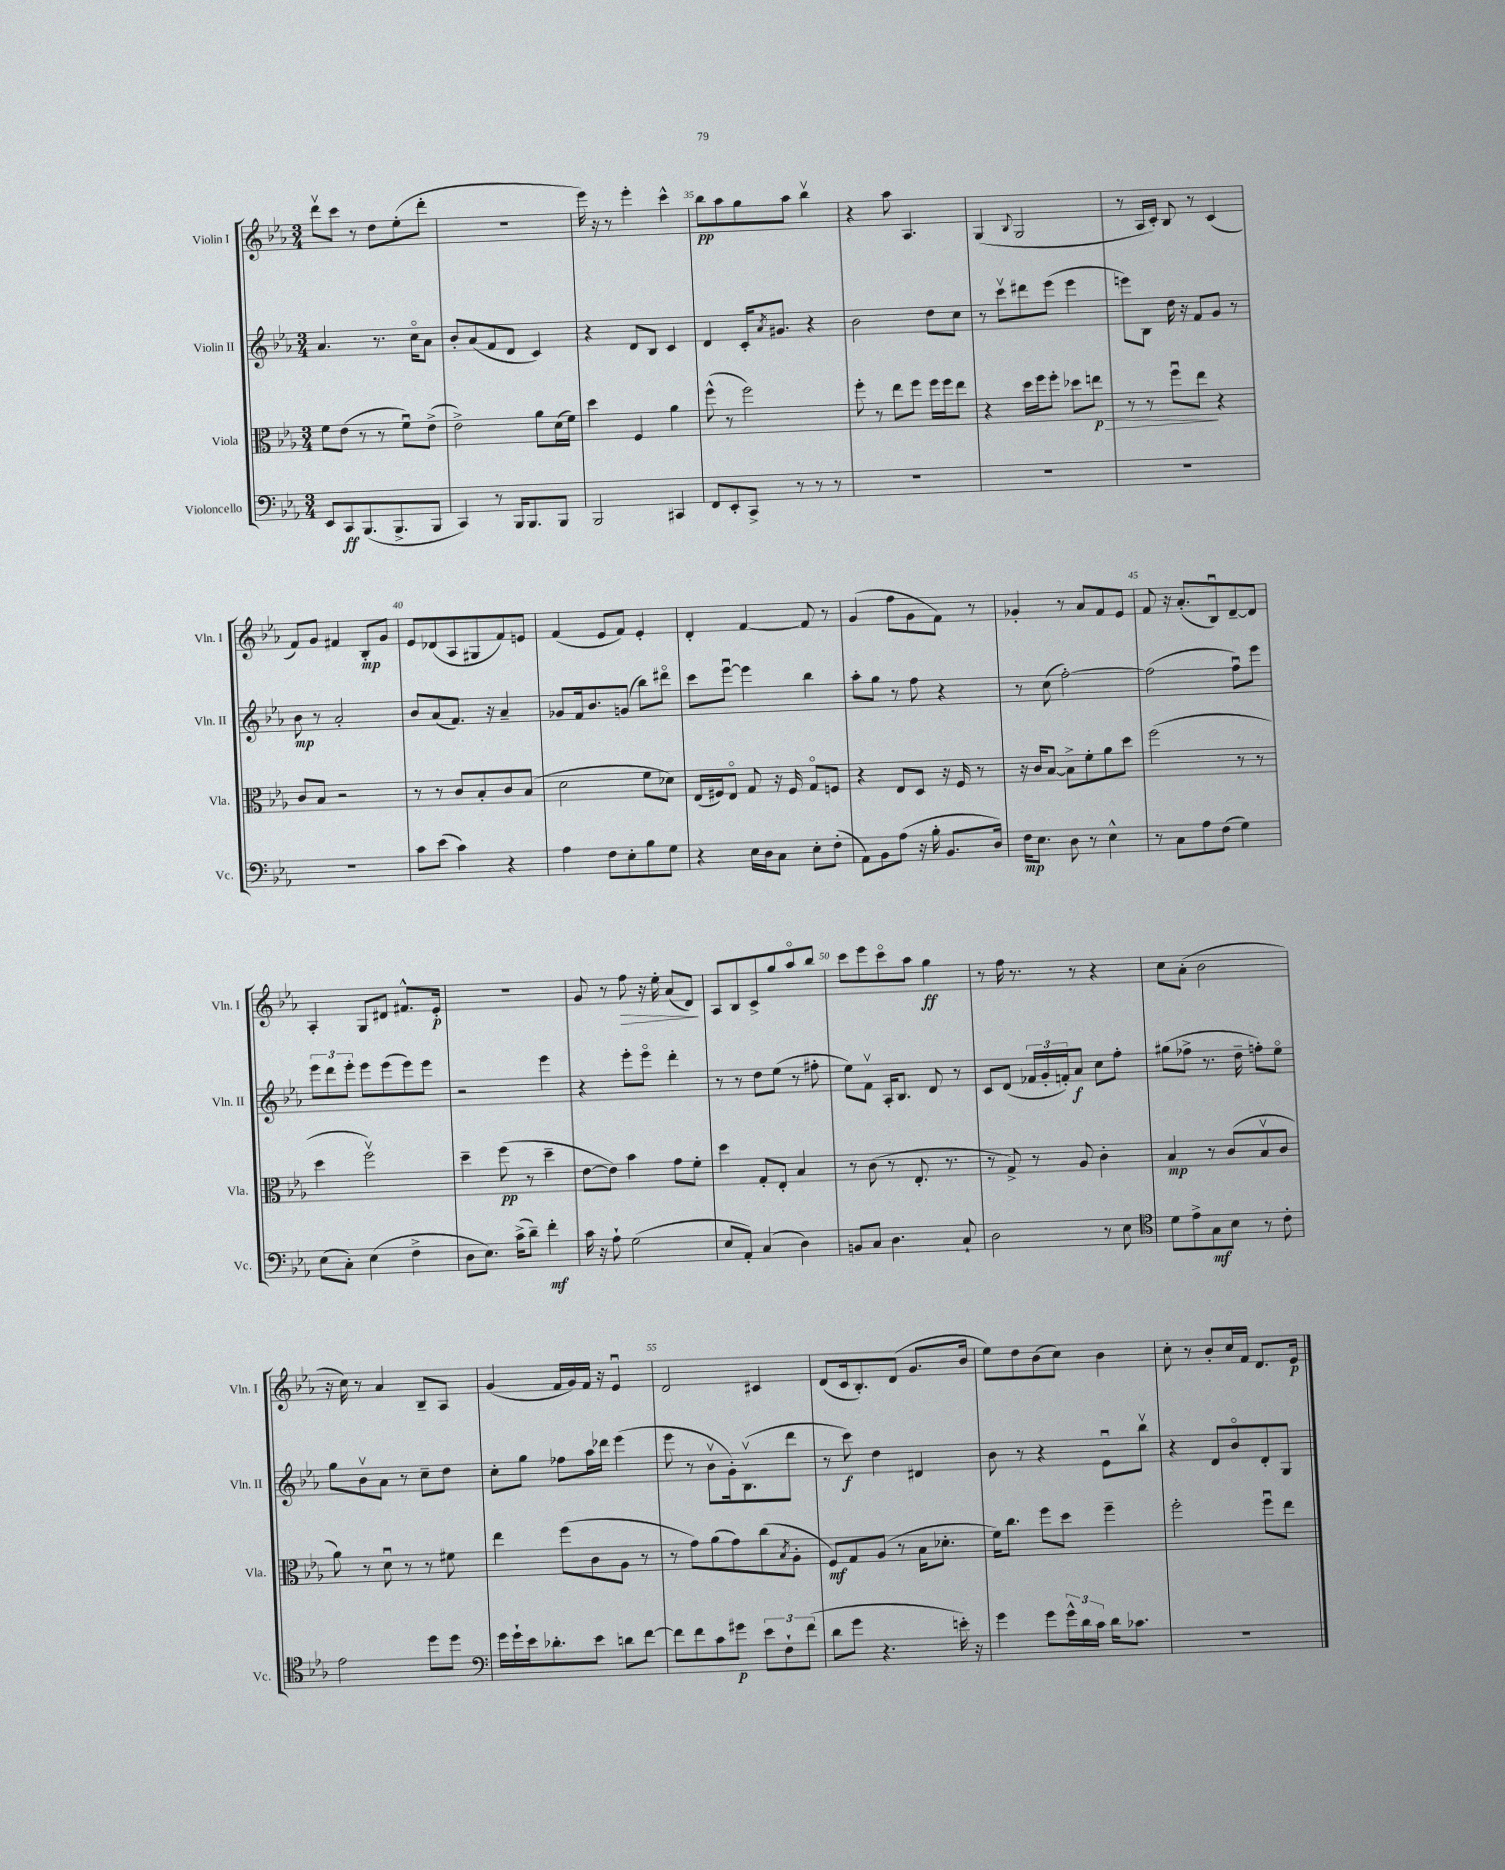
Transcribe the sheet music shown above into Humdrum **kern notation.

**kern	**dynam	**kern	**dynam	**kern	**dynam	**kern	**dynam
*part4	*part4	*part3	*part3	*part2	*part2	*part1	*part1
*staff4	*staff4	*staff3	*staff3	*staff2	*staff2	*staff1	*staff1
*I"Violoncello	*	*I"Viola	*	*I"Violin II	*	*I"Violin I	*
*I'Vc.	*	*I'Vla.	*	*I'Vln. II	*	*I'Vln. I	*
*clefF4	*	*clefC3	*	*clefG2	*	*clefG2	*
*k[b-e-a-]	*	*k[b-e-a-]	*	*k[b-e-a-]	*	*k[b-e-a-]	*
*M3/4	*	*M3/4	*	*M3/4	*	*M3/4	*
=32	=32	=32	=32	=32	=32	=32	=32
8EE-/L	.	8f\L	.	4.a-/	.	8dddv\L	.
8CC/	ff	(8e-\J	.	.	.	8ccc\J	.
(8.BBB-/	.	8r	.	.	.	8r	.
.	.	8r	.	8.r	.	8dd\L	.
8.BBB-^/	.	.	.	.	.	.	.
.	.	8fu\L)	.	.	.	(8ee-'\	.
.	.	.	.	16cc\KL	.	.	.
8BBB-/J	.	(8e-^\J	.	8a-\J	.	8ddd'\J	.
=33	=33	=33	=33	=33	=33	=33	=33
4CC/)	.	2e-^\)	.	8b-'/L	.	2.r	.
.	.	.	.	(8a-/	.	.	.
8r	.	.	.	8f/	.	.	.
16BBB-/KL	.	.	.	8d/J	.	.	.
8.BBB-/	.	.	.	.	.	.	.
.	.	8a-\L	.	4c/)	.	.	.
8BBB-/J	.	(16d\L	.	.	.	.	.
.	.	16f\JJ)	.	.	.	.	.
=34	=34	=34	=34	=34	=34	=34	=34
2BBB-/	.	4dd\	.	4r	.	16eee-\)	.
.	.	.	.	.	.	16r	.
.	.	.	.	.	.	8r	.
.	.	4F/	.	8d/L	.	4eee-'\	.
.	.	.	.	8B-/J	.	.	.
4CC#X/	.	4a-\	.	4c/	.	4ccc^^\	.
=35	=35	=35	=35	=35	=35	=35	=35
8FF/L	.	(8ff^^\	.	4d/	.	8bb-\L	pp
8EE-'/	.	8r	.	.	.	8aa-\	.
8CC^/J	.	2ff\)	.	16c'/KL	.	8gg\	.
.	.	.	.	8qa-/	.	.	.
.	.	.	.	8.g#X/J	.	.	.
8r	.	.	.	.	.	8aa-\J	.
8r	.	.	.	4r	.	4bb-v\	.
8r	.	.	.	.	.	.	.
=36	=36	=36	=36	=36	=36	=36	=36
2.r	.	8ff'\	.	2b-\	.	4r	.
.	.	8r	.	.	.	.	.
.	.	8ee-\L	.	.	.	8aa-\	.
.	.	8ff\J	.	.	.	4.A-/	.
.	.	16ff\LL	.	8dd\L	.	.	.
.	.	16ff\J	.	.	.	.	.
.	.	8ee-\J	.	8cc\J	.	.	.
=37	=37	=37	=37	=37	=37	=37	=37
2.r	.	4r	.	8r	.	(4G/	.
.	.	.	.	8cccv\L	.	.	.
.	.	.	.	.	.	8qqB-/	.
.	.	16dd\LL	.	8ddd#X\	.	2G/	.
.	.	16ff\J	.	.	.	.	.
.	.	8ff'\J	.	(8eee-\J	.	.	.
.	.	8dd-X\L	.	4eee-\	.	.	.
!	!	!	!LO:HP:b	!	!	!	!
.	.	8een\J	> p	.	.	.	.
=38	=38	=38	=38	=38	=38	=38	=38
2.r	.	8r	.	8eeen\L)	.	8r	.
.	.	8r	.	8B-\J	.	16A-/LL	.
.	.	.	.	.	.	16c'/JJ)	.
.	.	8ffu\L	.	16dd\	.	8B-/	.
.	.	.	.	16r	.	.	.
.	.	8ee-\J	.	8f/L	.	8r	.
.	.	4r	]	8g/J	.	(4c/	.
.	.	.	.	8r	.	.	.
!!LO:LB:g=z
=39	=39	=39	=39	=39	=39	=39	=39
2.r	.	8c/L	.	8b-\	mp	8f/L)	.
.	.	8B-/J	.	8r	.	8g/J	.
.	.	2r	.	2a-'/	.	4f#X/	.
.	.	.	.	.	.	8B-'/L	mp
.	.	.	.	.	.	8g/J	.
=40	=40	=40	=40	=40	=40	=40	=40
8c\L	.	8r	.	8b-/L	.	8e-/L	.
(8e-\J	.	8r	.	(8a-/	.	(8d-X/	.
4c\)	.	8c/L	.	8.f/J)	.	8A-/	.
.	.	8B-'/	.	.	.	8G#X/	.
.	.	.	.	16r	.	.	.
4r	.	8c/	.	4a-~/	.	8f/)	.
.	.	(8B-/J	.	.	.	8en/J	.
=41	=41	=41	=41	=41	=41	=41	=41
4A-\	.	2d\	.	8g-X/L	.	(4f/	.
.	.	.	.	16f/k	.	.	.
.	.	.	.	8.b-/	.	.	.
8F\L	.	.	.	.	.	8e-/L	.
8E-'\	.	.	.	(8gn/J	.	8f/J)	.
8B-\	.	8f\L	.	8bb-\L)	.	4e-'/	.
8G\J	.	8d-X\J)	.	8ddd#X\J	.	.	.
=42	=42	=42	=42	=42	=42	=42	=42
4r	.	(16E-/LL	.	8ccc\L	.	4d'/	.
.	.	16F#X/J)	.	.	.	.	.
.	.	8E-/J	.	[8eee-u\J	.	.	.
16E-\LL	.	8G/	.	4eee-\]	.	[4f/	.
16D\J	.	.	.	.	.	.	.
8C\J	.	16r	.	.	.	.	.
.	.	16F#/	.	.	.	.	.
8E-'\L	.	8G/L	.	4bb-\	.	8f/]	.
(8F'\J	.	8Fn/J	.	.	.	8r	.
=43	=43	=43	=43	=43	=43	=43	=43
8AA-\L)	.	4r	.	8aa-'\L	.	(4g/	.
8BB-\	.	.	.	8gg\J	.	.	.
(8A-\J	.	8E-/L	.	8r	.	8ff\L	.
16r	.	8D/J	.	8ff\	.	8g\	.
16B-'\	.	.	.	.	.	.	.
8.BB-/L	.	16r	.	4r	.	8f\J)	.
.	.	16F/	.	.	.	.	.
.	.	8r	.	.	.	8r	.
16D/Jk)	.	.	.	.	.	.	.
=44	=44	=44	=44	=44	=44	=44	=44
16F\KL	mp	16r	.	8r	.	4g-X'/	.
8.E-\J	.	16c/KL	.	.	.	.	.
.	.	[8B-/J	.	(8cc\	.	.	.
8D\	.	8B-^\L]	.	[2ff'\)	.	8r	.
8r	.	8f'\	.	.	.	8a-/L	.
4E-^^\	.	8a-\	.	.	.	8f/	.
.	.	8dd\J	.	.	.	8e-/J	.
=45	=45	=45	=45	=45	=45	=45	=45
8r	.	(2ff\	.	(2ff\]	.	8f/	.
8C\L	.	.	.	.	.	16r	.
.	.	.	.	.	.	(8.a-'/L	.
8A-\	.	.	.	.	.	.	.
(8F\J	.	.	.	.	.	8B-u/)	.
4G\)	.	8r	.	8ffu\L)	.	[8d~/	.
.	.	8r	.	8eee-\J	.	8d/J]	.
!!LO:LB:g=z
=46	=46	=46	=46	=46	=46	=46	=46
(8E-\L	.	4dd\	.	12eee-\L	.	4A-'/	.
.	.	.	.	12ddd\	.	.	.
8C'\J)	.	.	.	.	.	.	.
.	.	.	.	12eee-'\J	.	.	.
(4E-\	.	2ffv\)	.	8eee-\L	.	8G/L	.
.	.	.	.	(8eee-\	.	8d#X/J	.
4F^\	.	.	.	8eee-\)	.	8.f#X^^/L	.
.	.	.	.	8eee-\J	.	.	.
.	.	.	.	.	.	16e-'/Jk	p
=47	=47	=47	=47	=47	=47	=47	=47
8D\L	.	4dd~\	.	2r	.	2.r	.
8.E-\J)	.	.	.	.	.	.	.
.	.	(8ff\	pp	.	.	.	.
(16c^\KL	.	.	.	.	.	.	.
8d~\J)	.	8r	.	.	.	.	.
4f'\	mf	4dd~\	.	4eee-\	.	.	.
=48	=48	=48	=48	=48	=48	=48	=48
16c\	.	[8e-\L	.	4r	.	8g/	.
16r	.	.	.	.	.	.	.
8A-`\	.	8e-\J])	.	.	.	8r	.
!	!	!	!	!	!	!	!LO:HP:b
(2G\	.	4b-\	.	8eee-'\L	.	8ff\	>
.	.	.	.	8eee-\J	.	16r	.
.	.	.	.	.	.	16ee-'\	.
.	.	8g\L	.	4ddd'\	.	(8a-/L	.
.	.	8f'\J	.	.	.	8d/J)	.
.	.	.	.	.	.	.	]
=49	=49	=49	=49	=49	=49	=49	=49
8E-/L	.	4dd\	.	8r	.	8A-/L	.
8AA-'/J)	.	.	.	8r	.	8B-/	.
(4C/	.	8G'/L	.	8dd\L	.	8c^/	.
.	.	8E-'/J	.	(8ee-\J	.	8gg/	.
4D\)	.	4B-/	.	8r	.	8aa-/	.
.	.	.	.	8ff#X'\	.	8bb-/J	.
=50	=50	=50	=50	=50	=50	=50	=50
8BBn/L	.	8r	.	8ee-\L)	.	8ccc\L	.
8C/J	.	(8c\	.	8fv\J	.	8eee-\	.
4.D\	.	8r	.	16A-'/KL	.	8ccc\	.
.	.	.	.	8.B-/J	.	.	.
.	.	8.E-'/	.	.	.	8aa-\J	.
.	.	.	.	8d/	.	4gg\	ff
.	.	8.r	.	.	.	.	.
8C`/	.	.	.	8r	.	.	.
=51	=51	=51	=51	=51	=51	=51	=51
2D\	.	8r	.	8c/L	.	8r	.
.	.	8G^/)	.	(8d/J	.	16ff\	.
.	.	.	.	.	.	8.r	.
.	.	8r	.	24f-X/LL	.	.	.
.	.	.	.	24g'/	.	.	.
.	.	.	.	24fn'/J)	.	.	.
.	.	8A-/	.	8a-/J	f	8r	.
8r	.	4c'\	.	8cc\L	.	4r	.
8E-\	.	.	.	8ff'\J	.	.	.
=52	=52	=52	=52	=52	=52	=52	=52
*clefC4	*	*	*	*	*	*	*
8d\L	.	4B-/	mp	(8gg#X\L	.	8cc\L	.
8e-^\	.	.	.	8ff-X^\J	.	(8a-'\J	.
8G\	mf	8r	.	8.r	.	2b-\	.
8B-\J	.	(8c/L	.	.	.	.	.
.	.	.	.	16dd~\	.	.	.
8r	.	8B-v/	.	8ffn'\L)	.	.	.
8c'\	.	8c/J	.	8ee-\J	.	.	.
!!LO:LB:g=z
=53	=53	=53	=53	=53	=53	=53	=53
2e-\	.	8a-\)	.	8gg\L	.	16r	.
.	.	.	.	.	.	16cc\)	.
.	.	8r	.	8b-v\	.	8r	.
.	.	8du\	.	8a-\J	.	4a-/	.
.	.	8r	.	8r	.	.	.
8dd\L	.	8r	.	8cc~\L	.	8B-~/L	.
8dd\J	.	8f#X\	.	8dd\J	.	8A-/J	.
=54	=54	=54	=54	=54	=54	=54	=54
*clefF4	*	*	*	*	*	*	*
16g\LL	.	4ee-\	.	8cc'\L	.	(4g/	.
16g`\	.	.	.	.	.	.	.
16e-\J	.	.	.	8gg\J	.	.	.
8.d-X'\	.	.	.	.	.	.	.
.	.	(8ff\L	.	8ff-X\L	.	16f/LL	.
.	.	.	.	.	.	16g/)	.
8e-\J	.	8c\	.	16aa-\L	.	16f/JJ	.
.	.	.	.	16ddd-X\JJ	.	16r	.
8dn\L	.	8A-\J	.	(4eee-\	.	4e-u/	.
[8f\J	.	8r	.	.	.	.	.
=55	=55	=55	=55	=55	=55	=55	=55
8f\L]	.	8r	.	8eee-\	.	2d/	.
8f\	.	8g\L)	.	8r	.	.	.
8c\	.	(8a-\	.	8b-v\L	.	.	.
8g#X\J	p	8g\)	.	16g'\k)	.	.	.
.	.	.	.	(8.B-v\	.	.	.
12e-\L	.	(8cc\	.	.	.	4c#X/	.
12F`\	.	.	.	.	.	.	.
.	.	8qB-/	.	.	.	.	.
.	.	8A-'\J	.	8ddd\J	.	.	.
(12f\J	.	.	.	.	.	.	.
=56	=56	=56	=56	=56	=56	=56	=56
8d\L	.	8F/L)	mf	8r	.	(8d/L	.
8g\J	.	8G/	.	8ccc\)	f	16c/k	.
.	.	.	.	.	.	8.B-'/)	.
4.r	.	(8A-/J	.	4dd\	.	.	.
.	.	8r	.	.	.	(8d/J	.
.	.	16B-\KL	.	4d#X/	.	8.g/L	.
.	.	8.d-X'\J	.	.	.	.	.
16en'\)	.	.	.	.	.	.	.
16r	.	.	.	.	.	16b-/Jk	.
=57	=57	=57	=57	=57	=57	=57	=57
4g\	.	16f\KL)	.	8b-\	.	8ee-\L)	.
.	.	8.cc\J	.	.	.	.	.
.	.	.	.	8r	.	8dd\	.
8g\L	.	8ff\L	.	4r	.	(8b-\	.
24g^^\L	.	8dd\J	.	.	.	8cc\J)	.
24d\	.	.	.	.	.	.	.
24c\JJ	.	.	.	.	.	.	.
16d\KL	.	4ff~\	.	8e-u\L	.	4b-\	.
8.c-X\J	.	.	.	.	.	.	.
.	.	.	.	8bb-v\J	.	.	.
=58	=58	=58	=58	=58	=58	=58	=58
2.r	.	2ff'\	.	4r	.	8cc'\	.
.	.	.	.	.	.	8r	.
.	.	.	.	8d/L	.	8b-'/L	.
.	.	.	.	8b-/	.	16cc/L	.
.	.	.	.	.	.	16f/JJ	.
.	.	8ffu\L	.	8d'/	.	8.d/L	.
.	.	8ee-\J	.	8G/J	.	.	.
.	.	.	.	.	.	16e-/Jk	p
==	==	==	==	==	==	==	==
*-	*-	*-	*-	*-	*-	*-	*-
